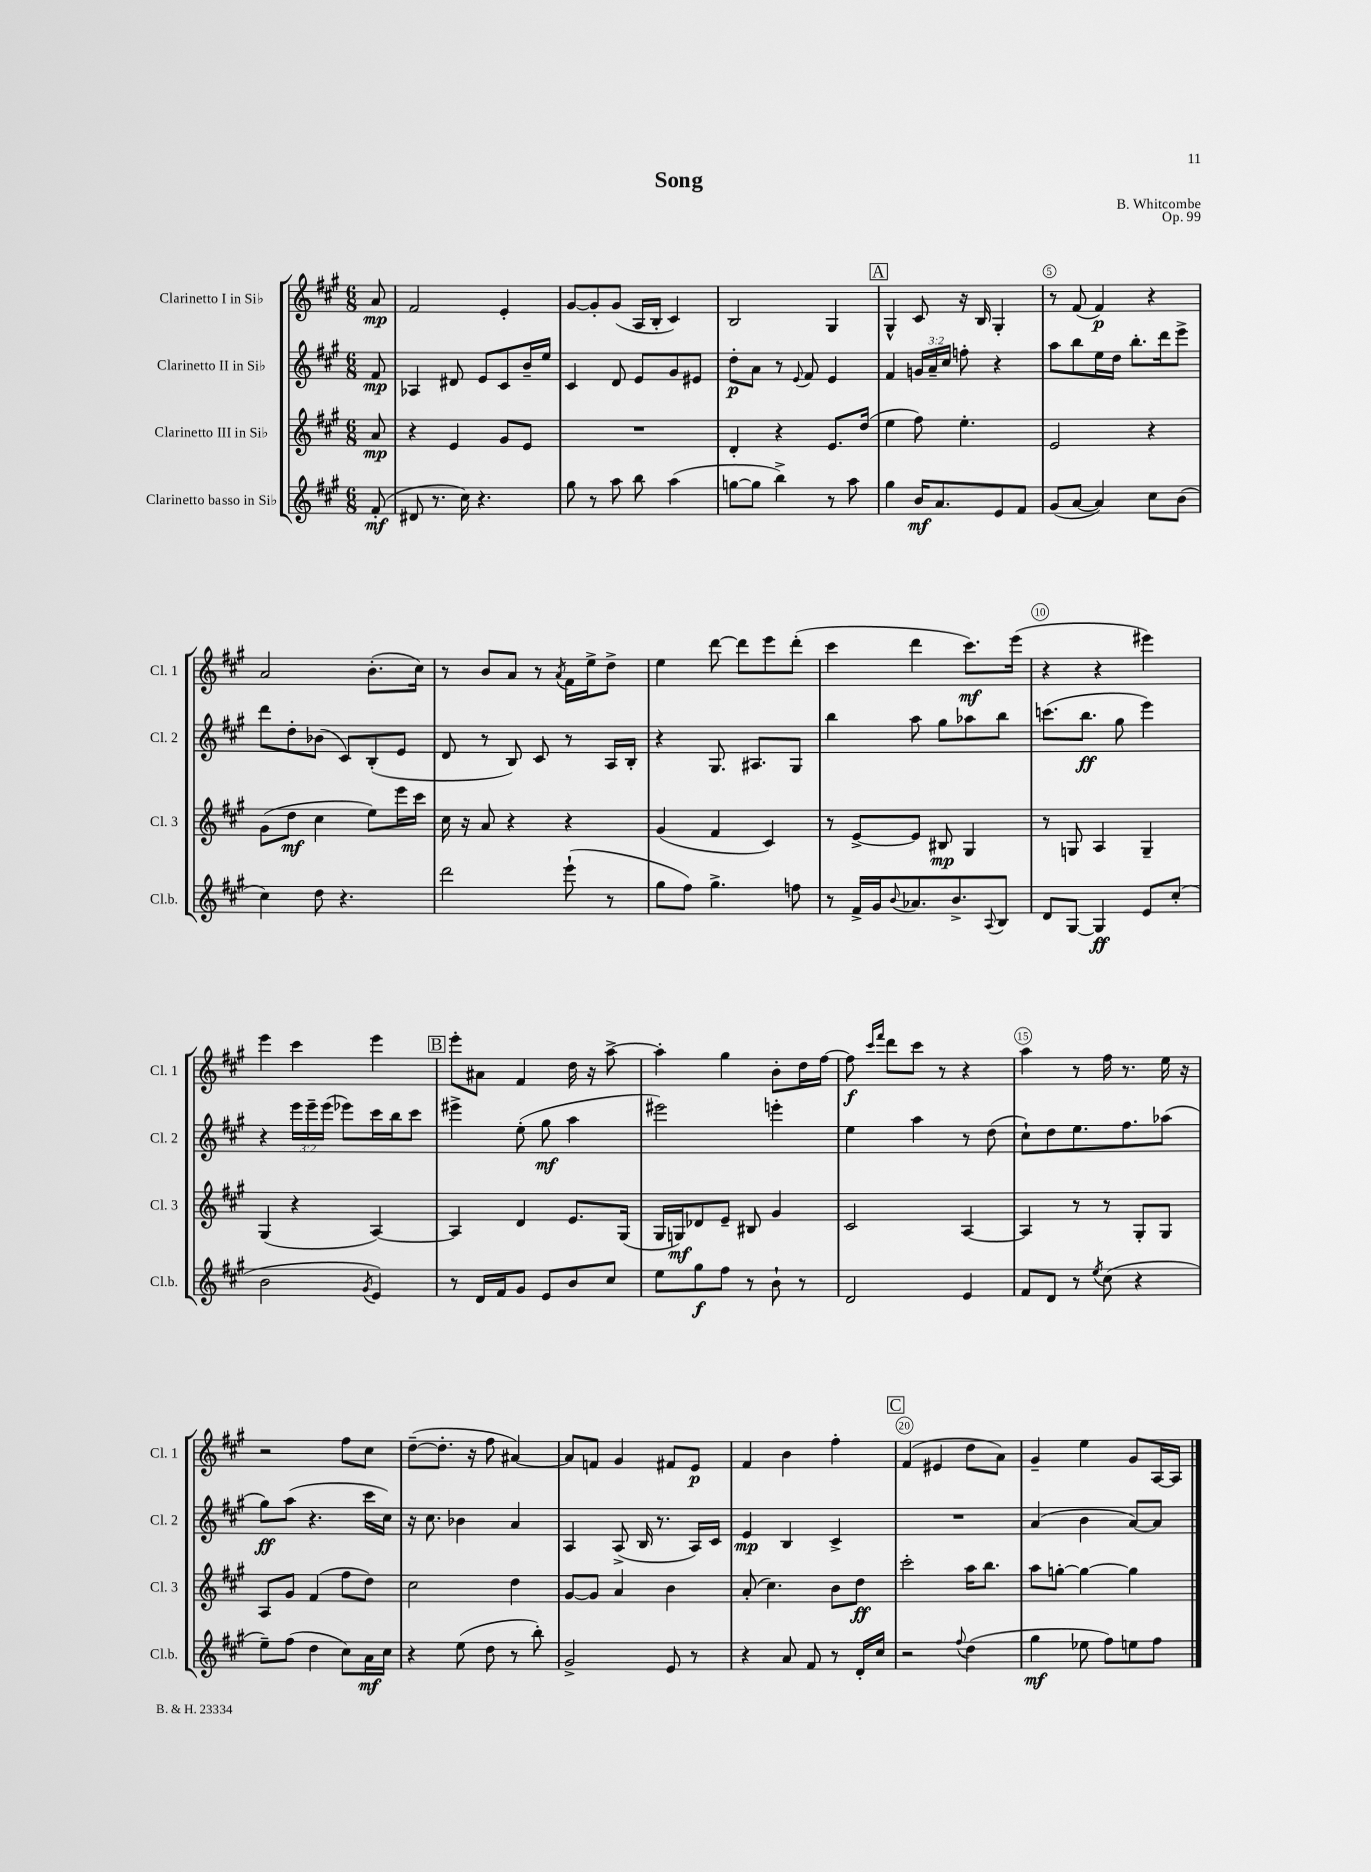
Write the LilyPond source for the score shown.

\header { title = "Song" composer = "B. Whitcombe" opus = "Op. 99" }
<<
\new StaffGroup <<
\new Staff = "s0" \with { instrumentName = "Clarinetto I in Sib" shortInstrumentName = "Cl. 1" } {
    \clef treble \key a \major \numericTimeSignature \time 6/8 \partial 8
    a'8\mp |
    fis'2 e'4-. |
    gis'8~ gis'8-. gis'8( a16 b16-. cis'4) |
    b2 gis4 |
    \mark \markup { \box "A" } gis4-^ cis'8 r16 b16 gis4-. |
    r8 fis'8( fis'4\p) r4 |
    a'2 b'8.-.( cis''16) |
    r8 b'8 a'8 r8 \acciaccatura { a'8 } fis'16 e''16-> d''8-> |
    e''4 d'''8~ d'''8 e'''8 d'''8-.( |
    cis'''4 d'''4 cis'''8.\mf) e'''16( |
    r4 r4 eis'''4) |
    e'''4 cis'''4 e'''4 |
    \mark \markup { \box "B" } e'''8-. ais'8 fis'4 d''16 r16 a''8~-> |
    a''4-. gis''4 b'8-. d''16 fis''16~ |
    fis''8\f \grace { cis'''16 fis'''16 } d'''8 cis'''8 r8 r4 |
    a''4 r8 fis''16 r8. e''16 r16 |
    r2 fis''8 cis''8 |
    d''8~--( d''8.-. r16 fis''8 ais'4~) |
    ais'8 f'8 gis'4 fis'8 e'8\p |
    fis'4 b'4 fis''4-. |
    \mark \markup { \box "C" } fis'4( eis'4 d''8 a'8) |
    gis'4-- e''4 gis'8 a16~ a16 \bar "|." |
}
\new Staff = "s1" \with { instrumentName = "Clarinetto II in Sib" shortInstrumentName = "Cl. 2" } {
    \clef treble \key a \major \numericTimeSignature \time 6/8 \override Staff.TupletNumber.text = #tuplet-number::calc-fraction-text \partial 8
    fis'8\mp |
    aes4 dis'8 e'8 cis'8 b'16-- e''16 |
    cis'4 d'8 e'8 gis'8 eis'8 |
    d''8-.\p a'8 r8 \appoggiatura { e'8 } fis'8 e'4 |
    \mark \markup { \box "A" } fis'4 \tuplet 3/2 { g'16 a'16-- cis''16 } f''8-. r4 |
    a''8 b''8 e''16 d''16 b''8.-. d'''16 e'''8-> |
    d'''8 d''8-. bes'8( cis'8) b8-.( e'8 |
    d'8 r8 b8) cis'8 r8 a16 b16-. |
    r4 gis8. ais8. gis8 |
    b''4 a''8 gis''8 aes''8 b''8 |
    c'''8.( b''8.\ff gis''8 e'''4) |
    r4 \tuplet 3/2 { e'''16 e'''16-- e'''16( } ees'''8) cis'''16 b''16 cis'''8 |
    \mark \markup { \box "B" } eis'''4-> e''8-.( gis''8\mf a''4 |
    eis'''2) e'''4-. |
    e''4 a''4 r8 d''8( |
    cis''8-!) d''8 e''8. fis''8. aes''8( |
    gis''8\ff) a''8( r4. cis'''16 cis''16) |
    r16 cis''8. bes'4 a'4 |
    a4 a8->( b16 r8. a16) cis'16 |
    e'4\mp b4 cis'4-> |
    \mark \markup { \box "C" } R2. |
    a'4( b'4 a'8~) a'8 \bar "|." |
}
\new Staff = "s2" \with { instrumentName = "Clarinetto III in Sib" shortInstrumentName = "Cl. 3" } {
    \clef treble \key a \major \numericTimeSignature \time 6/8 \partial 8
    a'8\mp |
    r4 e'4 gis'8 e'8 |
    R2. |
    d'4-. r4 e'8. d''16( |
    \mark \markup { \box "A" } e''4 fis''8) e''4.-. |
    e'2 r4 |
    gis'8( d''8\mf cis''4 e''8) e'''16 cis'''16 |
    cis''16 r16 a'8 r4 r4 |
    gis'4( fis'4 cis'4) |
    r8 e'8~-> e'8 bis8\mp gis4 |
    r8 g8 a4 g4-- |
    gis4( r4 a4~) |
    \mark \markup { \box "B" } a4 d'4 e'8. gis16( |
    gis16 g16\mf) des'8 e'8-- bis8 gis'4 |
    cis'2 a4~ |
    a4 r8 r8 gis8-. gis8 |
    a8 gis'8 fis'4( fis''8 d''8) |
    cis''2 d''4 |
    gis'8~ gis'8 a'4 b'4 |
    a'8-.( cis''4.) b'8 d''8\ff |
    \mark \markup { \box "C" } cis'''2-. a''16 b''8. |
    a''8 g''8~-. g''4~ g''4 \bar "|." |
}
\new Staff = "s3" \with { instrumentName = "Clarinetto basso in Sib" shortInstrumentName = "Cl.b." } {
    \clef treble \key a \major \numericTimeSignature \time 6/8 \partial 8
    fis'8-.\mf( |
    dis'8 r8. cis''16) r4. |
    gis''8 r8 a''8 b''8 a''4( |
    g''8~ g''8 b''4->) r8 a''8 |
    \mark \markup { \box "A" } gis''4 b'16\mf a'8. e'8 fis'8 |
    gis'8( a'8~ a'4) cis''8 b'8( |
    cis''4) d''8 r4. |
    d'''2 e'''8-!( r8 |
    gis''8 fis''8) gis''4.-> f''8 |
    r8 fis'16-> gis'16 \appoggiatura { b'8 } aes'8. b'8.-> \appoggiatura { a8 } b8 |
    d'8 gis8~ gis4\ff e'8 cis''8-.( |
    b'2 \acciaccatura { gis'8 } e'4) |
    \mark \markup { \box "B" } r8 d'16 fis'16 gis'8 e'8 b'8 cis''8 |
    e''8 gis''8\f fis''8 r8 b'8-! r8 |
    d'2 e'4 |
    fis'8 d'8 r8 \acciaccatura { e''8 } cis''8( r4 |
    e''8--) fis''8( d''4 cis''8) a'16\mf cis''16 |
    r4 e''8( d''8 r8 b''8-.) |
    gis'2-> e'8 r8 |
    r4 a'8 fis'8 r8 d'16-. cis''16 |
    \mark \markup { \box "C" } r2 \appoggiatura { fis''8 } d''4( |
    gis''4\mf ees''8 fis''8) e''8 fis''8 \bar "|." |
}
>>
>>
\layout { \context { \Score \override BarNumber.break-visibility = ##(#f #t #t) barNumberVisibility = #(every-nth-bar-number-visible 5) \override BarNumber.stencil = #(make-stencil-circler 0.1 0.3 ly:text-interface::print) } }
